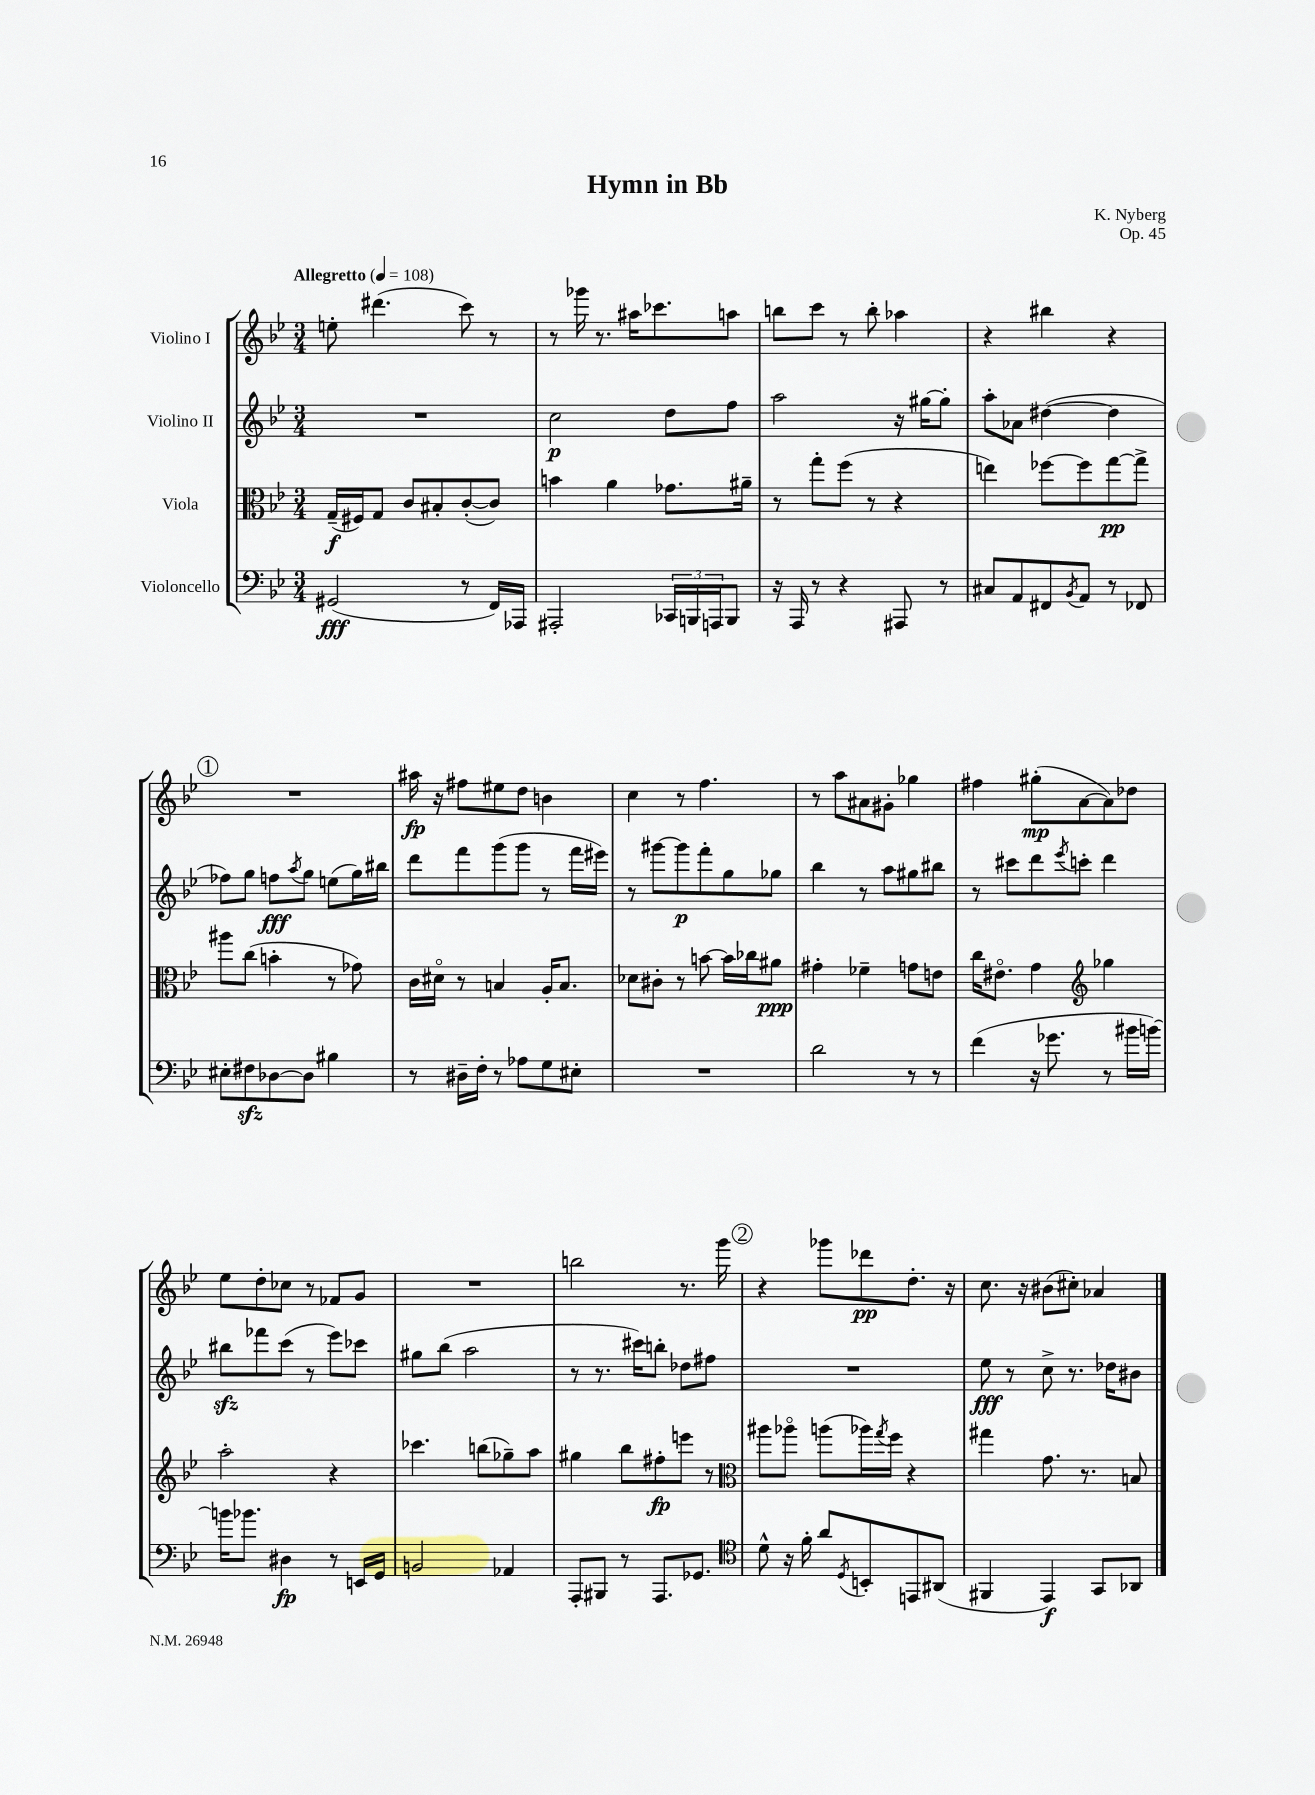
\header { title = "Hymn in Bb" composer = "K. Nyberg" opus = "Op. 45" }
<<
\new StaffGroup <<
\new Staff = "s0" \with { instrumentName = "Violino I" } {
    \clef treble \key bes \major \numericTimeSignature \time 3/4 \tempo "Allegretto" 4 = 108
    e''8-. dis'''4.( c'''8) r8 |
    r8 ges'''16 r8. ais''16 ces'''8. a''8 |
    b''8 c'''8 r8 b''8-. aes''4 |
    r4 bis''4 r4 |
    \mark \markup { \circle "1" } R2. |
    ais''16\fp r16 fis''8 eis''8 d''8 b'4 |
    c''4 r8 f''4. |
    r8 a''8 ais'8 gis'8-. ges''4 |
    fis''4 gis''8-.\mp( a'8~ a'8) des''8 |
    ees''8 d''8-. ces''8 r8 fes'8 g'8 |
    R2. |
    b''2 r8. g'''16 |
    \mark \markup { \circle "2" } r4 ges'''8 des'''8\pp d''8.-. r16 |
    c''8. r16 bis'8( cis''8-.) aes'4 \bar "|." |
}
\new Staff = "s1" \with { instrumentName = "Violino II" } {
    \clef treble \key bes \major \numericTimeSignature \time 3/4
    R2. |
    c''2\p d''8 f''8 |
    a''2 r16 gis''16~ gis''8-. |
    a''8-. aes'8 dis''4~( dis''4 |
    \mark \markup { \circle "1" } fes''8) g''8 f''8\fff \acciaccatura { a''8 } g''8 e''8( g''16) bis''16 |
    d'''8 f'''8 g'''8( g'''8 r8 f'''16 eis'''16) |
    r8 gis'''8~ gis'''8\p f'''8-. g''8 ges''8 |
    bes''4 r8 a''8 gis''8 bis''8 |
    r8 cis'''8 d'''8 \acciaccatura { ees'''8 } c'''8-. d'''4 |
    bis''8\sfz fes'''8 c'''8( r8 ees'''8) ces'''8 |
    gis''8 bes''8( a''2 |
    r8 r8. cis'''16) b''8-. des''8 fis''8 |
    \mark \markup { \circle "2" } R2. |
    ees''8\fff r8 c''8-> r8. des''16 bis'8 \bar "|." |
}
\new Staff = "s2" \with { instrumentName = "Viola" } {
    \clef alto \key bes \major \numericTimeSignature \time 3/4
    g16--\f( fis16) g8 c'8 bis8-. c'8~-.( c'8) |
    b'4 a'4 ges'8. ais'16-- |
    r8 g''8-. f''8( r8 r4 |
    e''4) fes''8~ fes''8 g''8~\pp g''8-> |
    \mark \markup { \circle "1" } ais''8 c''8( b'4-. r8 ges'8) |
    c'16 dis'16\flageolet r8 b4 a16-. b8. |
    des'8 cis'8-. r8 b'8~ b'16 ces''16 ais'8\ppp |
    gis'4-. fes'4-- g'8 e'8 |
    c''16 eis'8.\flageolet g'4 \clef treble ges''4 |
    a''2-. r4 |
    ces'''4. b''8( ges''8--) a''8 |
    gis''4 bes''8 fis''8-.\fp e'''8 r8 |
    \mark \markup { \circle "2" } \clef alto ais''8 aes''8\flageolet a''8( aes''16) \acciaccatura { g''8 } f''16 r4 |
    gis''4 g'8. r8. b8 \bar "|." |
}
\new Staff = "s3" \with { instrumentName = "Violoncello" } {
    \clef bass \key bes \major \numericTimeSignature \time 3/4
    gis,2\fff( r8 f,16) aes,,16 |
    ais,,2-. \tuplet 3/2 { ces,16 b,,16 a,,16 } b,,8 |
    r16 a,,16 r8 r4 ais,,8 r8 |
    cis8 a,8 fis,8 \acciaccatura { bes,8 } a,8 r8 fes,8 |
    \mark \markup { \circle "1" } eis8-. fis8\sfz des8~ des8 bis4 |
    r8 dis16-- f16-. r8 aes8 g8 eis8-. |
    R2. |
    d'2 r8 r8 |
    f'4( r16 ges'8. r8 bis'16 b'16~) |
    b'16 bes'8. dis4\fp r8 e,16 g,16 |
    b,2 aes,4 |
    a,,8-. bis,,8 r8 a,,8. ges,8. |
    \mark \markup { \circle "2" } \clef tenor d'8-^ r16 f'16-. a'8 \acciaccatura { d8 } b,8-. e,8 ais,8( |
    fis,4 ees,4\f) g,8 aes,8 \bar "|." |
}
>>
>>
\layout { \context { \Score \remove "Bar_number_engraver" } }
